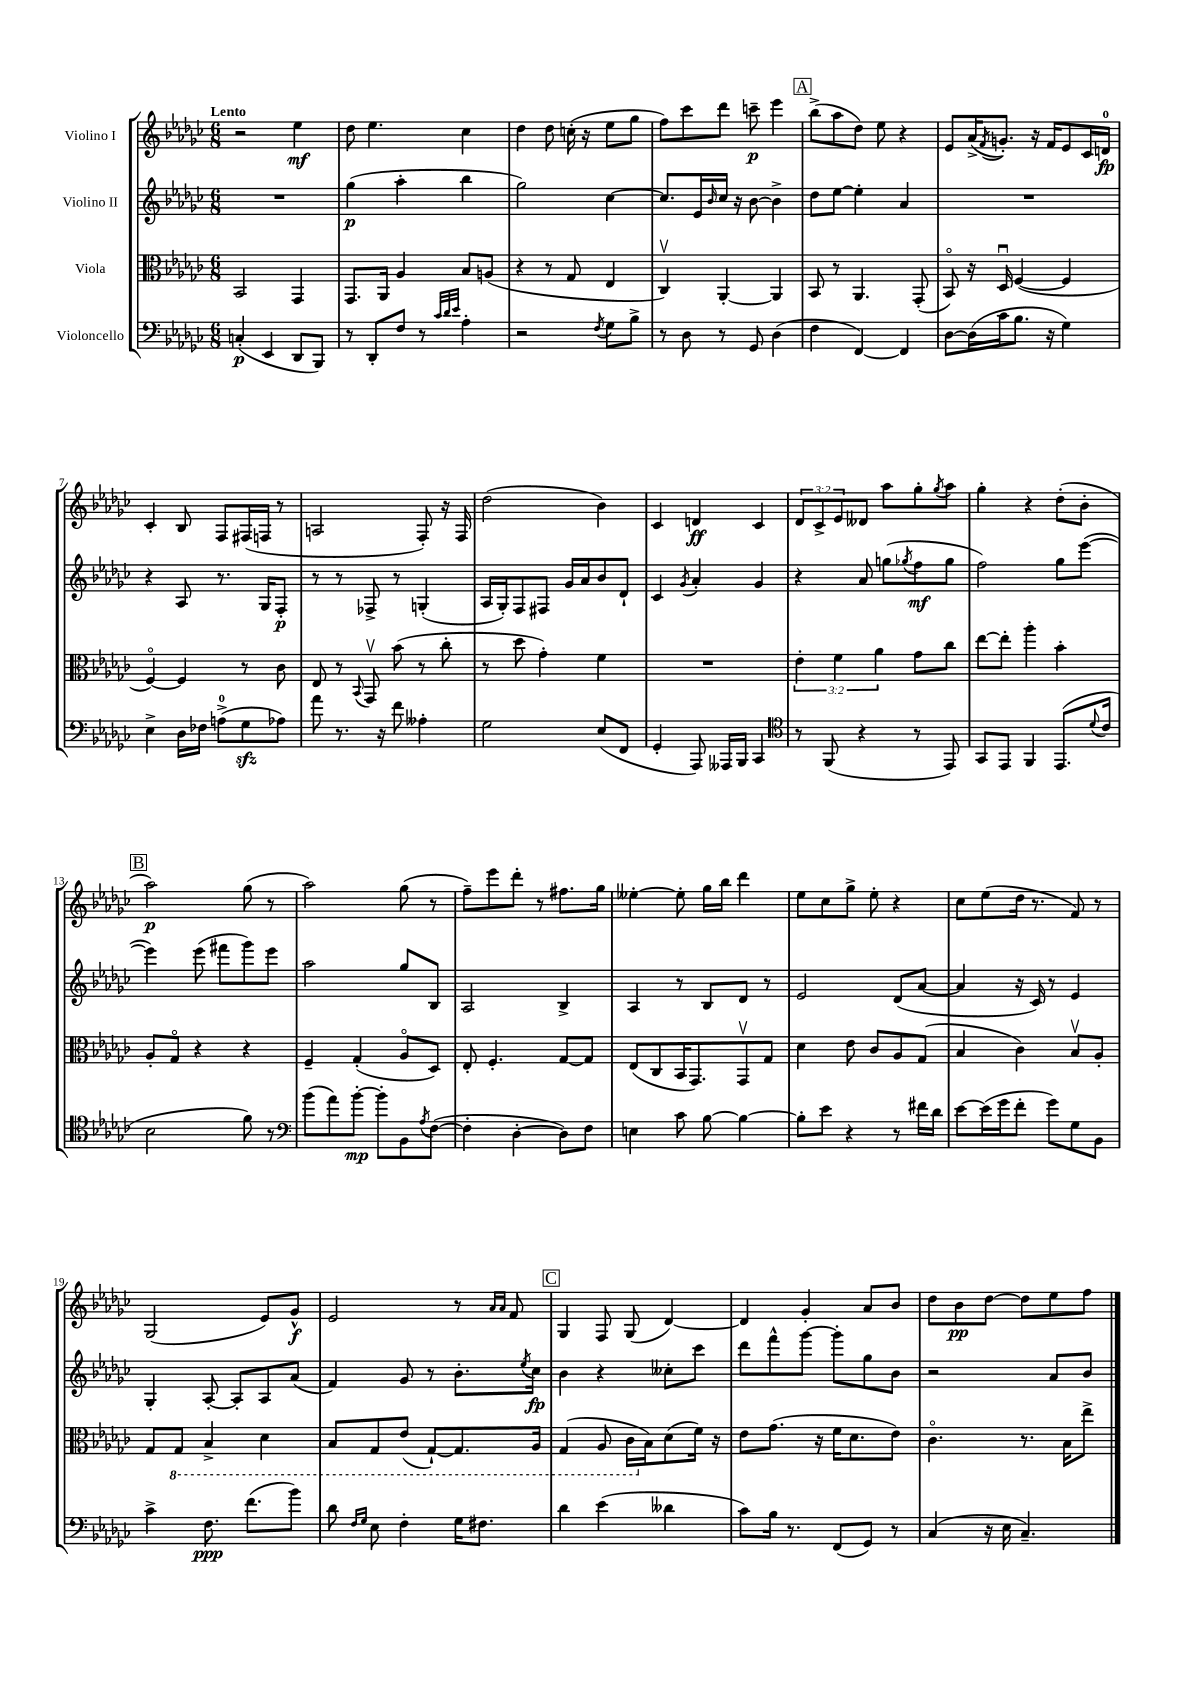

**kern	**kern	**kern	**kern
*staff4	*staff3	*staff2	*staff1
*clefF4	*clefC3	*clefG2	*clefG2
*k[b-e-a-d-g-c-]	*k[b-e-a-d-g-c-]	*k[b-e-a-d-g-c-]	*k[b-e-a-d-g-c-]
*M6/8	*M6/8	*M6/8	*M6/8
(4C'	2BB-	2.r	2r
4EE-	.	.	.
8DD-	4GG-	.	4ee-
8BBB-)	.	.	.
=	=	=	=
8r	8.GG-	(4gg-	8dd-
8DD-'	.	.	4.ee-
.	16AA-	.	.
8F	4A-	4aa-'	.
8r	.	.	.
32qqc-	.	.	.
32qqd-	.	.	.
32qqe-	.	.	.
4A-'	8B-	4bb-	4cc-
.	(8A	.	.
=	=	=	=
2r	4r	2gg-)	4dd-
.	8r	.	8dd-
.	8G-	.	(16cc'
.	.	.	16r
8qF	.	.	.
8G-	4E-	[4cc-	8ee-
8B-^	.	.	8gg-
=	=	=	=
8r	4C-v)	8.cc-]	8ff)
8D-	.	.	8ccc-
.	.	16e-	.
.	.	16qqb-	.
8r	[4AA-'	16cc-	8ddd-
.	.	16r	.
8GG-	.	[8b-	8ccc~
(4D-	4AA-]	4b-^]	4eee-
=	=	=	=
4F	8BB-	8dd-	(8bb-^
.	8r	[8ee-	8aa-
[4FF)	4.AA-	4ee-']	8dd-)
.	.	.	8ee-
4FF]	.	4a-	4r
.	(8GG-'	.	.
=	=	=	=
[8D-	8BB-o)	2.r	8e-
(16D-]	16r	.	(16a-^
.	.	.	8qf
16c-	16D-u	.	8.g')
8.B-	([4F	.	.
.	.	.	16r
16r	.	.	16f
4G-)	4F]	.	8e-
.	.	.	16c-
.	.	.	16d
=	=	=	=
4E-^	[4Fo)	4r	4c-'
16D-	4F]	8A-	8B-
16F-	.	.	.
(8A^	.	8.r	8F
8G-	8r	.	(16F#
.	.	16G-	16F
8A-)	8c-	8F'	8r
=	=	=	=
8a-	8E-	8r	2A
8.r	8r	8r	.
.	8qqBB-	.	.
.	8GG-v	8F-^	.
16r	.	.	.
8f	(8b-	8r	.
4A--'	8r	(4G'	8F')
.	8cc-'	.	16r
.	.	.	16F
=	=	=	=
2G-	8r	16A-	(2dd-
.	.	16G-')	.
.	8dd-	8F	.
.	4g-')	8F#	.
.	.	16g-	.
.	.	16a-	.
(8E-	4f	8b-	4b-)
8FF	.	8d-`	.
=	=	=	=
4GG-'	2.r	4c-	4c-
.	.	8qg-	.
8AAA-)	.	4a-'	4d
16AAA--	.	.	.
16BBB-	.	.	.
4CC-	.	4g-	4c-
=	=	=	=
*clefC4	*	*	*
8r	6e-'	4r	12d-
.	.	.	12c-^
(8FF	.	.	.
.	6f	.	12e-
4r	.	8a-	8d--
.	6a-	.	.
.	.	(8gg	8aa-
.	.	8qgg-	.
8r	8g-	8ff	8gg-'
.	.	.	8qgg-
8EE-)	8cc-	8gg-	8aa-
=	=	=	=
8GG-	[8ee-	2ff)	4gg-'
8EE-	8ee-']	.	.
4FF	4aa-'	.	4r
(8.EE-	4b-'	8gg-	(8dd-'
.	.	([8eee-	8b-'
8qqd-	.	.	.
16c-	.	.	.
=	=	=	=
2B-	8A-'	4eee-])	2aa-)
.	8G-o	.	.
.	4r	(8eee-	.
.	.	8fff#	.
8f)	4r	8ggg-)	(8gg-
8r	.	8eee-	8r
=	=	=	=
*clefF4	*	*	*
(8b-	4F~	2aa-	2aa-)
8a-)	.	.	.
[8b-'	(4G-'	.	.
8b-']	.	.	.
8BB-	8A-o	8gg-	(8gg-
8qA-	.	.	.
([8F	8D-)	8B-	8r
=	=	=	=
4F']	8E-'	2A-	8ff~)
.	4.F'	.	8eee-
[4D-'	.	.	8ddd-'
.	.	.	8r
8D-])	[8G-	4B-^	8.ff#
8F	8G-]	.	.
.	.	.	16gg-
=	=	=	=
4E	(8E-	4A-	[4ee--'
.	8C-	.	.
8c-	16BB-	8r	8ee--']
.	8.GG-)	.	.
[8B-	.	8B-	16gg-
.	.	.	16bb-
4B-_	8GG-v	8d-	4ddd-
.	8G-	8r	.
=	=	=	=
8B-']	4d-	2e-	8ee-
8e-	.	.	8cc-
4r	8e-	.	8gg-^
.	8c-	.	8ee-'
8r	8A-	(8d-	4r
16f#	(8G-	[8a-	.
16d-	.	.	.
=	=	=	=
[8e-	4B-	4a-]	8cc-
(16e-]	.	.	(8ee-
16g-	.	.	.
8f'	4c-)	16r	16dd-
.	.	16c-)	8.r
8g-)	.	8r	.
8G-	8B-v	4e-	8f)
8BB-	8A-'	.	8r
=	=	=	=
4c-^	8G-	4G-'	(2G-
.	8GG-	.	.
8.F	4BB-^	[8A-'	.
.	.	8A-']	.
(8.f	.	.	.
.	4D-	8A-	8e-)
8b-)	.	(8a-	8g-^^
=	=	=	=
8d-	8BB-	4f)	2e-
16qqF	.	.	.
16qqG-	.	.	.
8E-	8GG-	.	.
4F'	(8E-	8g-	.
.	[8GG-`)	8r	.
16G-	8.GG-]	8.b-'	8r
8.F#	.	.	.
.	.	.	16qqa-
.	.	.	16qqa-
.	.	.	8f
.	.	8qee-	.
.	16AA-	16cc-	.
=	=	=	=
4d-	(4GG-	4b-	4G-
(4e-	8AA-	4r	8F
.	16C-	.	(8G-
.	16B-)	.	.
4d--	(8d-	8cc--'	[4d-)
.	16f)	8ccc-	.
.	16r	.	.
=	=	=	=
8c-)	8e-	8ddd-	4d-]
16B-	(8.g-	8fff^^	.
8.r	.	.	.
.	.	[8ggg-	4g-'
.	16r	.	.
(8FF	16f	8ggg-']	.
.	8.d-	.	.
8GG-)	.	8gg-	8a-
8r	8e-)	8b-	8b-
=	=	=	=
(4C-	4.c-o	2r	8dd-
.	.	.	8b-
16r	.	.	[8dd-
16E-	.	.	.
4.C-~)	8.r	.	8dd-]
.	.	8a-	8ee-
.	16B-	.	.
.	8ee-^	8b-	8ff
==	==	==	==
*-	*-	*-	*-
